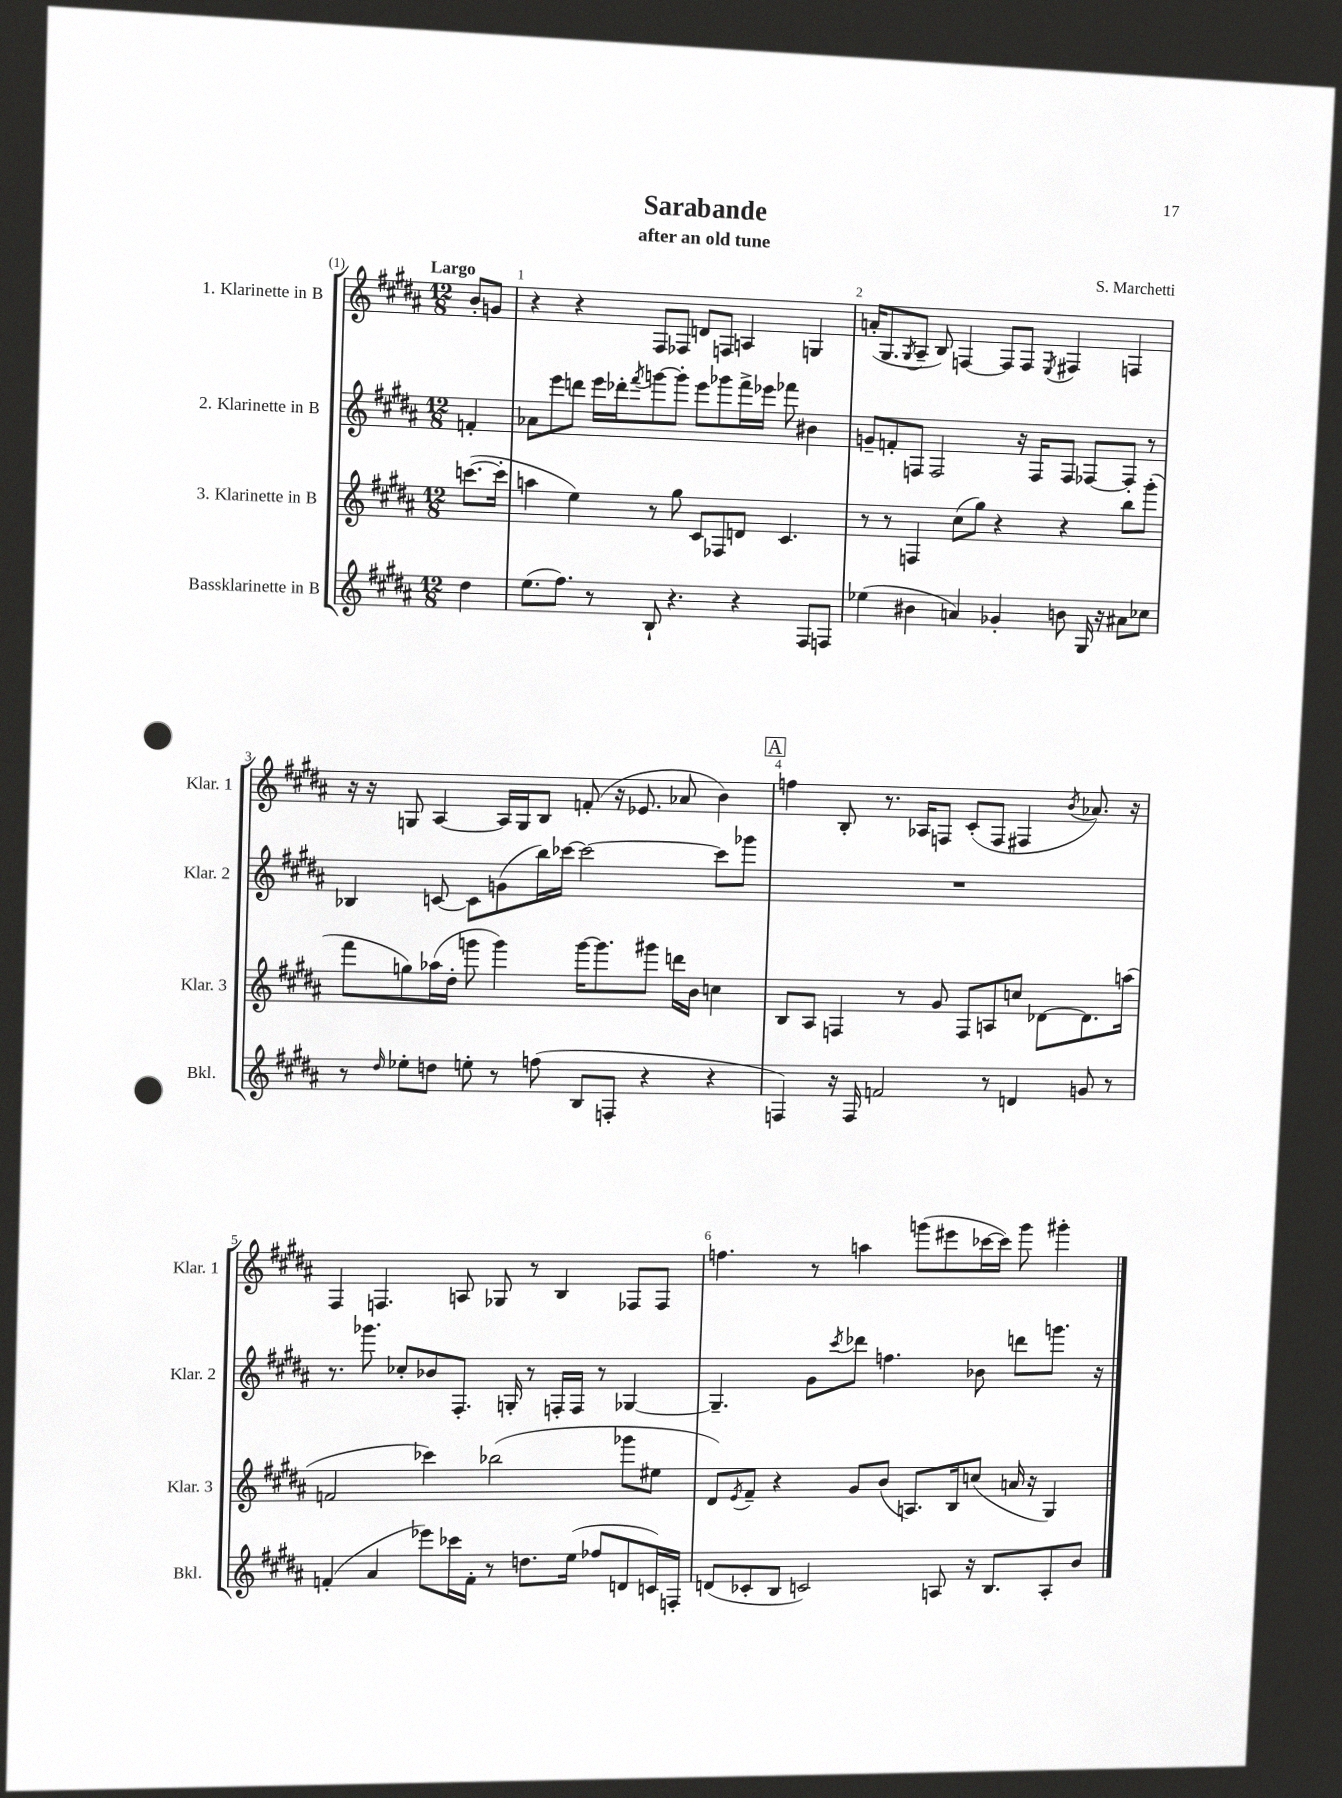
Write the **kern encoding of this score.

**kern	**kern	**kern	**kern
*staff4	*staff3	*staff2	*staff1
*clefG2	*clefG2	*clefG2	*clefG2
*k[f#c#g#d#a#]	*k[f#c#g#d#a#]	*k[f#c#g#d#a#]	*k[f#c#g#d#a#]
*M12/8	*M12/8	*M12/8	*M12/8
4dd#	([8.ccc	4f'	8b'
.	.	.	8g
.	16ccc']	.	.
=	=	=	=
(8.ee	4aa	8a-	4r
.	.	8eee	.
8.ff#)	.	.	.
.	4ee)	8ddd	4r
8r	.	16eee	.
.	.	16ddd-'	.
.	.	8qfff#	.
8B`	8r	[8ggg	8F#
4.r	8gg#	8ggg']	8F-
.	8c#	8eee	8d
.	8F-	8ggg-	8F
4r	8d	16fff#^	4A
.	.	16eee-	.
.	4.c#	8fff-	.
8F#	.	4b#	4G
8F	.	.	.
=	=	=	=
(4ee-	8r	8g~	(16a'
.	.	.	8.G#
.	8r	8f'	.
.	.	.	8qG#
4b#	4F	8F	8A#~
.	.	2F	8B)
4a)	(8cc#	.	[4F
.	8gg#)	.	.
4g-'	4r	.	8F]
.	.	16r	8F
.	.	16F	.
.	.	.	8qE
8b	4r	8F	4F#
16G#	.	[8F-	.
16r	.	.	.
8a#	8bb	8F-']	4F
8cc-	(8ggg#'	8r	.
=	=	=	=
8r	8fff#	4B-	16r
.	.	.	16r
16qqdd#	.	.	.
8ee-'	8gg)	.	8G
8dd	(16aa-	[8c	[4A#
.	16dd#'	.	.
8ee'	8ggg	8c]	.
8r	4ggg)	(8g	16A#]
.	.	.	16G
(8ff	.	16bb)	8B
.	.	[16ccc-	.
8B	[16ggg	2ccc-_	(8f'
.	8.ggg]	.	.
8F'	.	.	16r
.	.	.	8.e-
4r	8ggg#	.	.
.	16ddd	.	8a-
.	16b	.	.
4r	4cc	8ccc-]	4b)
.	.	8ggg-	.
=	=	=	=
4F)	8B	1.r	4ff
.	8A#	.	.
16r	4F	.	8B'
16F	.	.	.
2f	.	.	8.r
.	8r	.	.
.	.	.	16A-
.	8g#	.	8F
.	8F	.	(8c#'
8r	8A	.	8F
4d	8cc	.	4F#
.	[8d-	.	.
.	.	.	8qb
8g	8.d-]	.	8.a-)
8r	.	.	.
.	(16aa	.	16r
=	=	=	=
(4f'	2f	8.r	4F#
.	.	8.ggg-	.
4a#	.	.	4.F
.	.	8cc-'	.
8eee-)	4ccc-)	8b-	.
16ccc-	.	8.F#'	8A
16f'	.	.	.
8r	(2bb-	.	8G-
.	.	16G'	.
8.dd	.	8r	8r
.	.	16F'	4B
(16ee	.	16F	.
8ff-	.	8r	.
8d	8ggg-	[4G-	8F-
16c)	8ee#	.	8F-
16F'	.	.	.
=	=	=	=
(8d	8d#)	4.G-~]	4.ff
.	8qe	.	.
8c-'	8f#~	.	.
8B	4r	.	.
2c)	.	8g#	8r
.	.	8qccc#	.
.	8g#	8ddd-	4aa
.	(8b	4.ff	.
.	8.A)	.	(8ggg
8A	.	.	8eee#
.	16B	.	.
16r	(8cc	8b-	[16ccc-
8.B	.	.	16ccc-])
.	16a	8ddd	8ggg
.	16r	.	.
8A'	4G#)	8.ggg	4ggg#'
8b	.	.	.
.	.	16r	.
==	==	==	==
*-	*-	*-	*-
